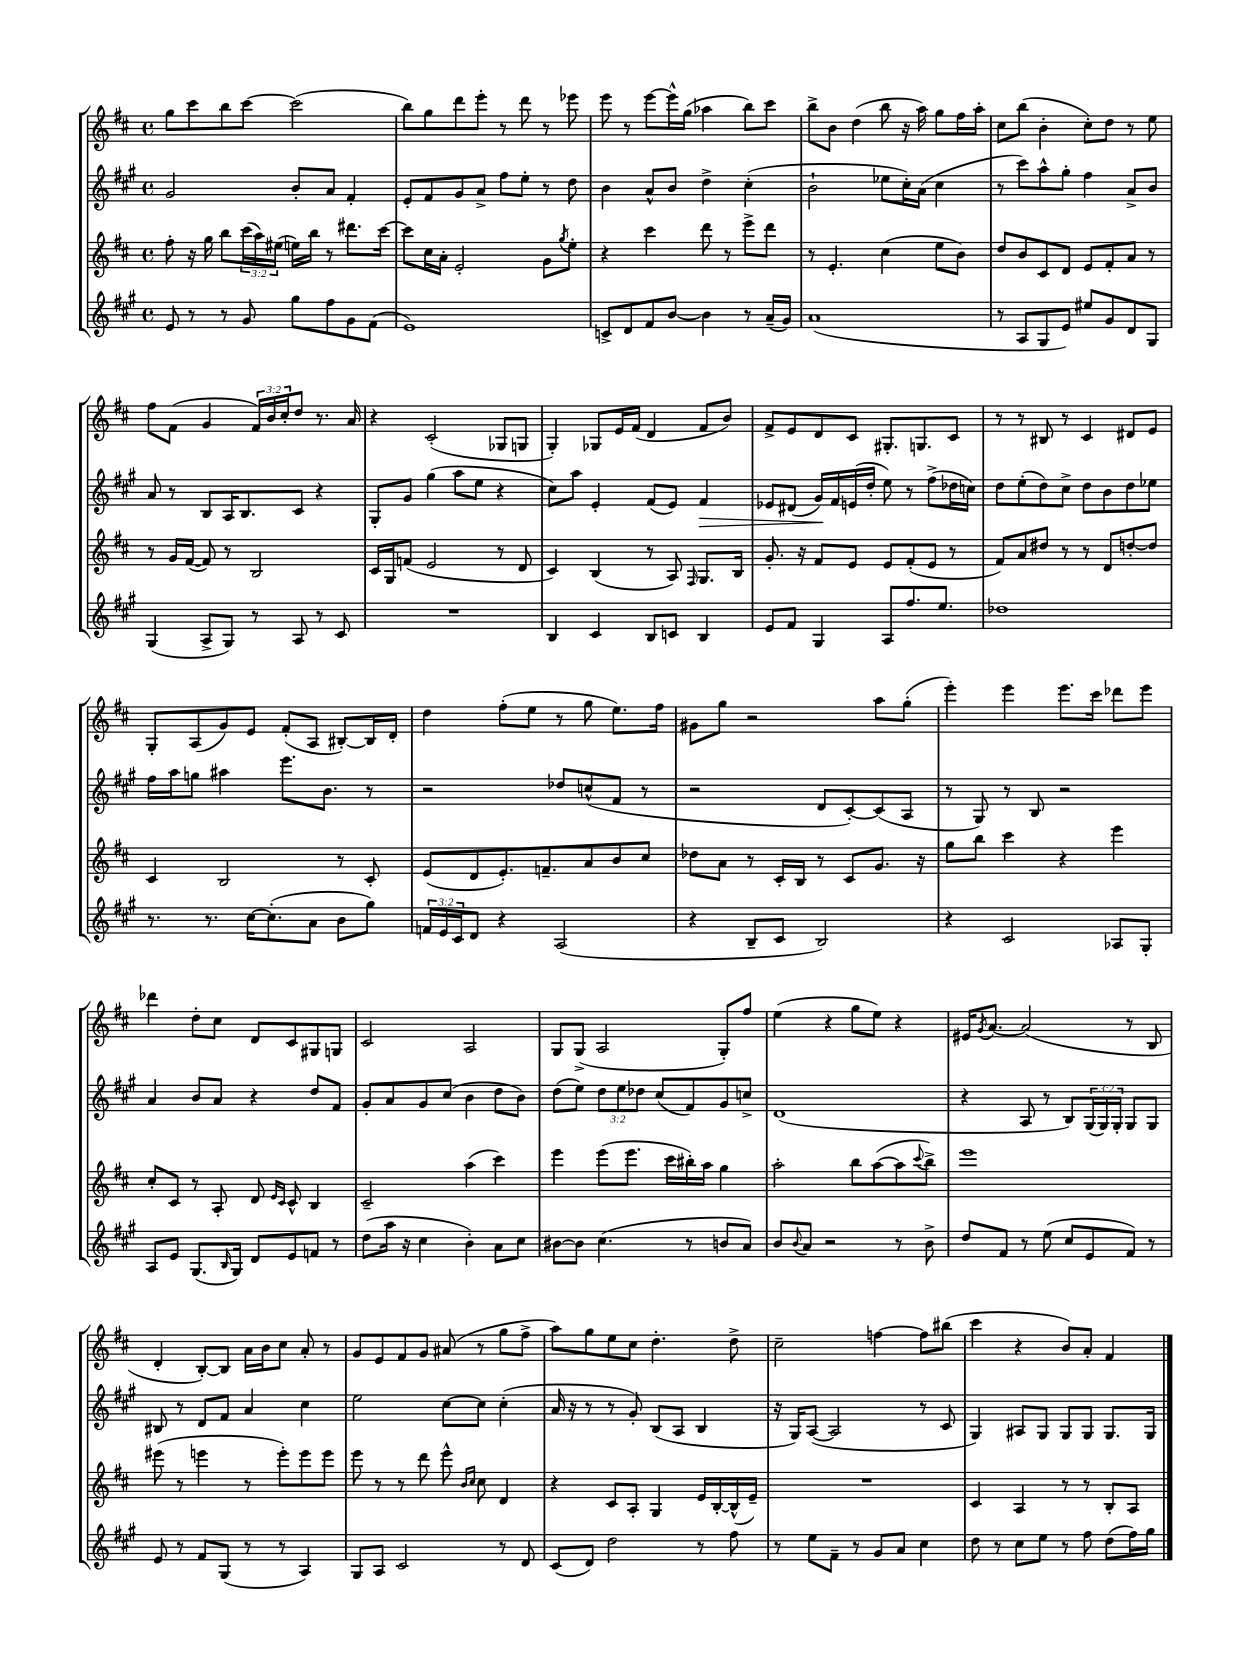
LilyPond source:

<<
\new StaffGroup <<
\new Staff = "s0" {
    \clef treble \key d \major \defaultTimeSignature \time 4/4 \override Staff.TupletNumber.text = #tuplet-number::calc-fraction-text
    g''8 cis'''8 b''8 cis'''8~ cis'''2( |
    b''8) g''8 d'''8 e'''8-. r8 d'''8 r8 ees'''8 |
    e'''8 r8 e'''8~ e'''16-^ g''16( aes''4 b''8) cis'''8 |
    b''8-> b'8 d''4( b''8 r16 a''16) g''8 fis''16 a''16-. |
    cis''8 b''8( b'4-. cis''8-.) d''8 r8 e''8 |
    fis''8 fis'8( g'4 \tuplet 3/2 { fis'16) b'16 cis''16-. } d''8 r8. a'16 |
    r4 cis'2-.( ges8 g8 |
    g4-.) ges8 e'16 fis'16( d'4 fis'8 b'8) |
    fis'8-> e'8 d'8 cis'8 gis8.-. g8. cis'8 |
    r8 r8 bis8 r8 cis'4 dis'8 e'8 |
    g8-. a8( g'8) e'8 fis'8-.( a8 bis8~-.) bis16 d'16-. |
    d''4 fis''8-.( e''8 r8 g''8 e''8.) fis''16 |
    gis'8 g''8 r2 a''8 g''8-.( |
    e'''4-.) e'''4 e'''8. cis'''16 des'''8 e'''8 |
    des'''4 d''8-. cis''8 d'8 cis'8 gis8 g8 |
    cis'2 a2 |
    g8 g8->( a2 g8-.) fis''8 |
    e''4( r4 g''8 e''8) r4 |
    eis'16 \acciaccatura { g'8 } a'8.~ a'2( r8 b8 |
    d'4-. b8~-.) b8 a'16 b'16 cis''8 a'8-. r8 |
    g'8 e'8 fis'8 g'8 ais'8( r8 g''8 fis''8-> |
    a''8) g''8 e''8 cis''8 d''4.-. d''8-> |
    cis''2-- f''4~ f''8 bis''8( |
    cis'''4 r4 b'8) a'8-. fis'4 \bar "|." |
}
\new Staff = "s1" {
    \clef treble \key a \major \defaultTimeSignature \time 4/4 \override Staff.TupletNumber.text = #tuplet-number::calc-fraction-text
    gis'2 b'8-. a'8 fis'4-. |
    e'8-. fis'8 gis'8 a'8-> fis''8 e''8-. r8 d''8 |
    b'4 a'8-^ b'8 d''4-> cis''4-.( |
    b'2-! ees''8 cis''16-.) a'16( cis''4 |
    r8 cis'''8) a''8-^ gis''8-. fis''4 a'8-> b'8 |
    a'8 r8 b8 a16 b8. cis'8 r4 |
    gis8-. gis'8 gis''4( a''8 e''8 r4 |
    cis''8) a''8 e'4-. fis'8( e'8) fis'4\> |
    ees'8 dis'8( gis'16\!) fis'16 e'16( d''16-. e''8) r8 fis''8->( des''16 c''16) |
    d''8 e''8-.( d''8) cis''8-> d''8 b'8 d''8 ees''8 |
    fis''16 a''16 g''8 ais''4 e'''8. b'8. r8 |
    r2 des''8 c''8-^( fis'8 r8 |
    r2 d'8 cis'8~-.) cis'8( a8 |
    r8 gis8) r8 b8 r2 |
    a'4 b'8 a'8 r4 d''8 fis'8 |
    gis'8-. a'8 gis'8 cis''8( b'4 d''8 b'8) |
    d''8( e''8) \tuplet 3/2 { d''8 e''8 des''8 } cis''8( fis'8) gis'8 c''8-> |
    d'1( |
    r4 a8 r8 b8) \tuplet 3/2 { gis16( gis16) gis16-. } gis8 gis8 |
    bis8 r8 d'8 fis'8 a'4 cis''4 |
    e''2 cis''8~ cis''8 cis''4-.( |
    a'16 r16 r8 r8 gis'8-.) b8( a8 b4 |
    r16 gis16) a8~( a2 r8 cis'8 |
    gis4) ais8 gis8 gis8 gis8 gis8. gis16 \bar "|." |
}
\new Staff = "s2" {
    \clef treble \key d \major \defaultTimeSignature \time 4/4 \override Staff.TupletNumber.text = #tuplet-number::calc-fraction-text
    fis''8-. r16 g''16 b''8 \tuplet 3/2 { cis'''16( a''16) eis''16( } e''16) b''16 r8 dis'''8. cis'''16~ |
    cis'''8 cis''16 a'16-. e'2-. g'8 \acciaccatura { g''8 } e''8-. |
    r4 cis'''4 d'''8 r8 e'''8-> d'''8 |
    r8 e'4.-. cis''4( e''8 b'8) |
    d''8 b'8 cis'8 d'8 e'8 fis'8-. a'8 r8 |
    r8 g'16 fis'16~( fis'8) r8 b2 |
    cis'16 g16 f'8( e'2 r8 d'8 |
    cis'4) b4( r8 a8) \grace { fis16 } g8. b16 |
    g'8.-. r16 fis'8 e'8 e'8 fis'8-.( e'8 r8 |
    fis'8) a'8 dis''8 r8 r8 d'8 d''8~-. d''8 |
    cis'4 b2 r8 cis'8-. |
    e'8( d'8 e'8.-.) f'8.-- a'8 b'8 cis''8 |
    des''8 a'8 r8 cis'16-. b16 r8 cis'8 g'8. r16 |
    g''8 b''8 cis'''4 r4 e'''4 |
    cis''8-. cis'8 r8 a8-. d'8 \grace { e'16 cis'16 } cis'8-^ b4 |
    cis'2-- a''4( cis'''4) |
    e'''4 e'''8( e'''8. cis'''16 bis''16-.) a''16 g''4 |
    a''2-. b''8 a''8~( a''8 \appoggiatura { cis'''8 } b''8->) |
    e'''1 |
    eis'''8( r8 e'''4 r8 e'''8-.) e'''8 e'''8 |
    e'''8 r8 r8 d'''8 e'''8-^ \grace { b'16 cis''16 } cis''8 d'4 |
    r4 cis'8 a8-. g4 e'16 b16~-. b16-^( e'16--) |
    R1 |
    cis'4 a4 r8 r8 b8-. a8 \bar "|." |
}
\new Staff = "s3" {
    \clef treble \key a \major \defaultTimeSignature \time 4/4 \override Staff.TupletNumber.text = #tuplet-number::calc-fraction-text
    e'8 r8 r8 gis'8 gis''8 fis''8 gis'8 fis'8( |
    e'1) |
    c'8-> d'8 fis'8 b'8~ b'4 r8 a'16--( gis'16) |
    a'1( |
    r8 a8 gis8 e'8) eis''8 gis'8 d'8 gis8 |
    gis4( a8-> gis8) r8 a8 r8 cis'8 |
    R1 |
    b4 cis'4 b8 c'8 b4 |
    e'8 fis'8 gis4 a8 fis''8. e''8. |
    des''1 |
    r8. r8. cis''16~ cis''8.-.( a'8 b'8 gis''8) |
    \tuplet 3/2 { f'16 e'16 cis'16 } d'8 r4 a2( |
    r4 b8-- cis'8 b2) |
    r4 cis'2 aes8 gis8-. |
    a8 e'8 gis8.( \grace { b16 } gis16) d'8 e'8 f'8 r8 |
    d''8( a''16 r16 cis''4 b'4-.) a'8 cis''8 |
    bis'8~ bis'8 cis''4.( r8 b'8 a'8) |
    b'8 \appoggiatura { b'8 } a'8 r2 r8 b'8-> |
    d''8 fis'8 r8 e''8( cis''8 e'8 fis'8) r8 |
    e'8 r8 fis'8 gis8( r8 r8 a4) |
    gis8 a8 cis'2 r8 d'8 |
    cis'8( d'8) d''2 r8 fis''8 |
    r8 e''8 fis'8-- r8 gis'8 a'8 cis''4 |
    d''8 r8 cis''8 e''8 r8 fis''8 d''8( fis''16) gis''16 \bar "|." |
}
>>
>>
\layout { \context { \Score \remove "Bar_number_engraver" } }
